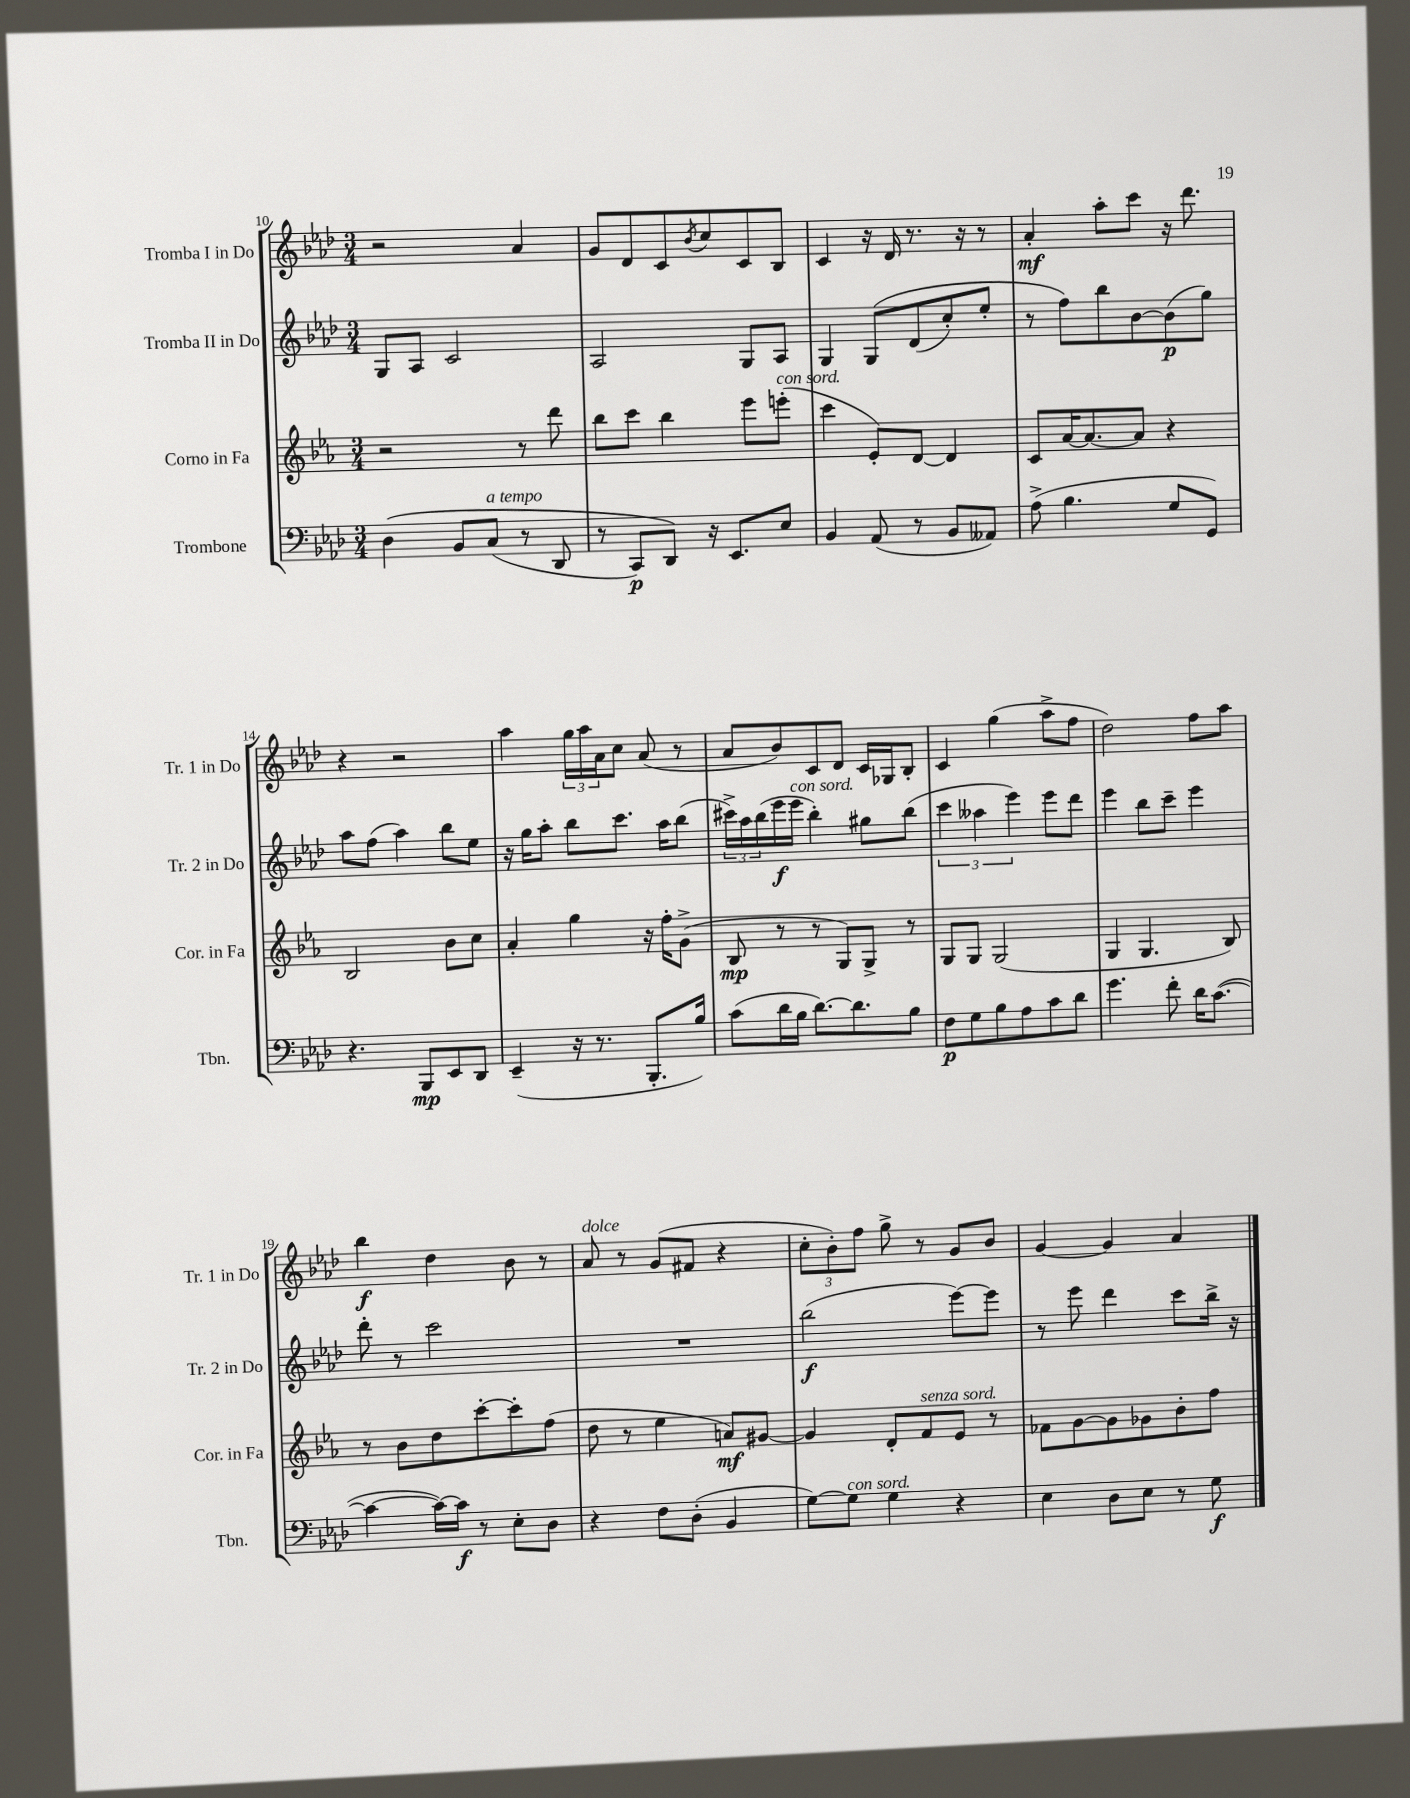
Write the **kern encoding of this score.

**kern	**kern	**kern	**kern
*staff4	*staff3	*staff2	*staff1
*clefF4	*clefG2	*clefG2	*clefG2
*k[b-e-a-d-]	*k[b-e-a-]	*k[b-e-a-d-]	*k[b-e-a-d-]
*M3/4	*M3/4	*M3/4	*M3/4
&(4D-	2r	8G	2r
.	.	8A-	.
8BB-	.	2c	.
(8C	.	.	.
8r	8r	.	4a-
8DD-	8ddd	.	.
=	=	=	=
8r	8bb-	2A-	8g
8CC)	8ccc	.	8d-
8DD-&)	4bb-	.	8c
.	.	.	8qb-
16r	.	.	8cc
8.EE-	.	.	.
.	8eee-	8G	8c
8E-	(8eee'	8A-	8B-
=	=	=	=
4BB-	4ccc	4G	4c
(8AA-	8e-')	&(8G	16r
.	.	.	16d-
8r	[8d	(8d-	8.r
8BB-	4d]	8cc')	.
.	.	.	16r
8AA--)	.	8ee-'	8r
=	=	=	=
(8A-^	8c	8r	4a-'
4.B-	[16a-	8ff&)	.
.	8.a-_	.	.
.	.	8bb-	8aa-'
.	8a-]	[8b-	8ccc
8G	4r	(8b-]	16r
.	.	.	8.ddd-
8GG)	.	8gg)	.
=	=	=	=
4.r	2B-	8aa-	4r
.	.	(8ff	.
.	.	4aa-)	2r
8BBB-	.	.	.
8EE-	8b-	8bb-	.
8DD-	8cc	8ee-	.
=	=	=	=
(4EE-~	4a-'	16r	4aa-
.	.	16gg	.
.	.	8aa-'	.
16r	4gg	8bb-	24gg
.	.	.	24aa-
8.r	.	.	.
.	.	.	24a-
.	.	8.ccc	8cc
8.BBB-'	16r	.	(8a-
.	16ff'	16aa-	.
.	(8g^	(8bb-	8r
16B-)	.	.	.
=	=	=	=
(8c	8B-	24ccc#^)	8a-
.	.	24aa-	.
.	.	(24bb-	.
16d-	8r	16eee-	8b-)
16B-	.	16eee-	.
[8.d-)	8r	4bb-')	8c
.	8G)	.	8d-
8.d-]	.	.	.
.	8G^	8gg#	16c
.	.	.	16G-
8B-	8r	(8bb-	8B-'
=	=	=	=
8F	8G	6ccc	4c
8G	8G	.	.
.	.	6aa--	.
8B-	(2G	.	(4gg
.	.	6eee-)	.
8A-	.	.	.
8c	.	8eee-	8aa-^
8d-	.	8ddd-	8ff
=	=	=	=
4.g	4G	4eee-	2dd-)
.	4.G	8bb-	.
8f'	.	8ccc~	.
16d-	.	4eee-	8ff
([8.c	.	.	.
.	8B-)	.	8aa-
=	=	=	=
4c_	8r	8ddd-'	4bb-
.	8b-	8r	.
16c_)	8dd	2ccc	4dd-
16c]	.	.	.
8r	[8ccc'	.	.
8E-'	8ccc']	.	8b-
8D-	(8ff	.	8r
=	=	=	=
4r	8dd	2.r	8a-
.	8r	.	8r
8F	4ee-	.	(8g
(8D-'	.	.	8f#
4BB-	8a)	.	4r
.	[8g#	.	.
=	=	=	=
[8G)	4g#]	(2bb-	12cc'
.	.	.	12b-')
8G]	.	.	.
.	.	.	12ff
4G	8d'	.	8gg^
.	8f	.	8r
4r	8e-	[8eee-)	8g
.	8r	8eee-]	8b-
=	=	=	=
4E-	8f-	8r	[4g
.	[8g	8eee-	.
8D-	8g]	4ddd-	4g]
8E-	8g-	.	.
8r	8b-'	8ccc	4a-
8G	8ff	16bb-^	.
.	.	16r	.
==	==	==	==
*-	*-	*-	*-
